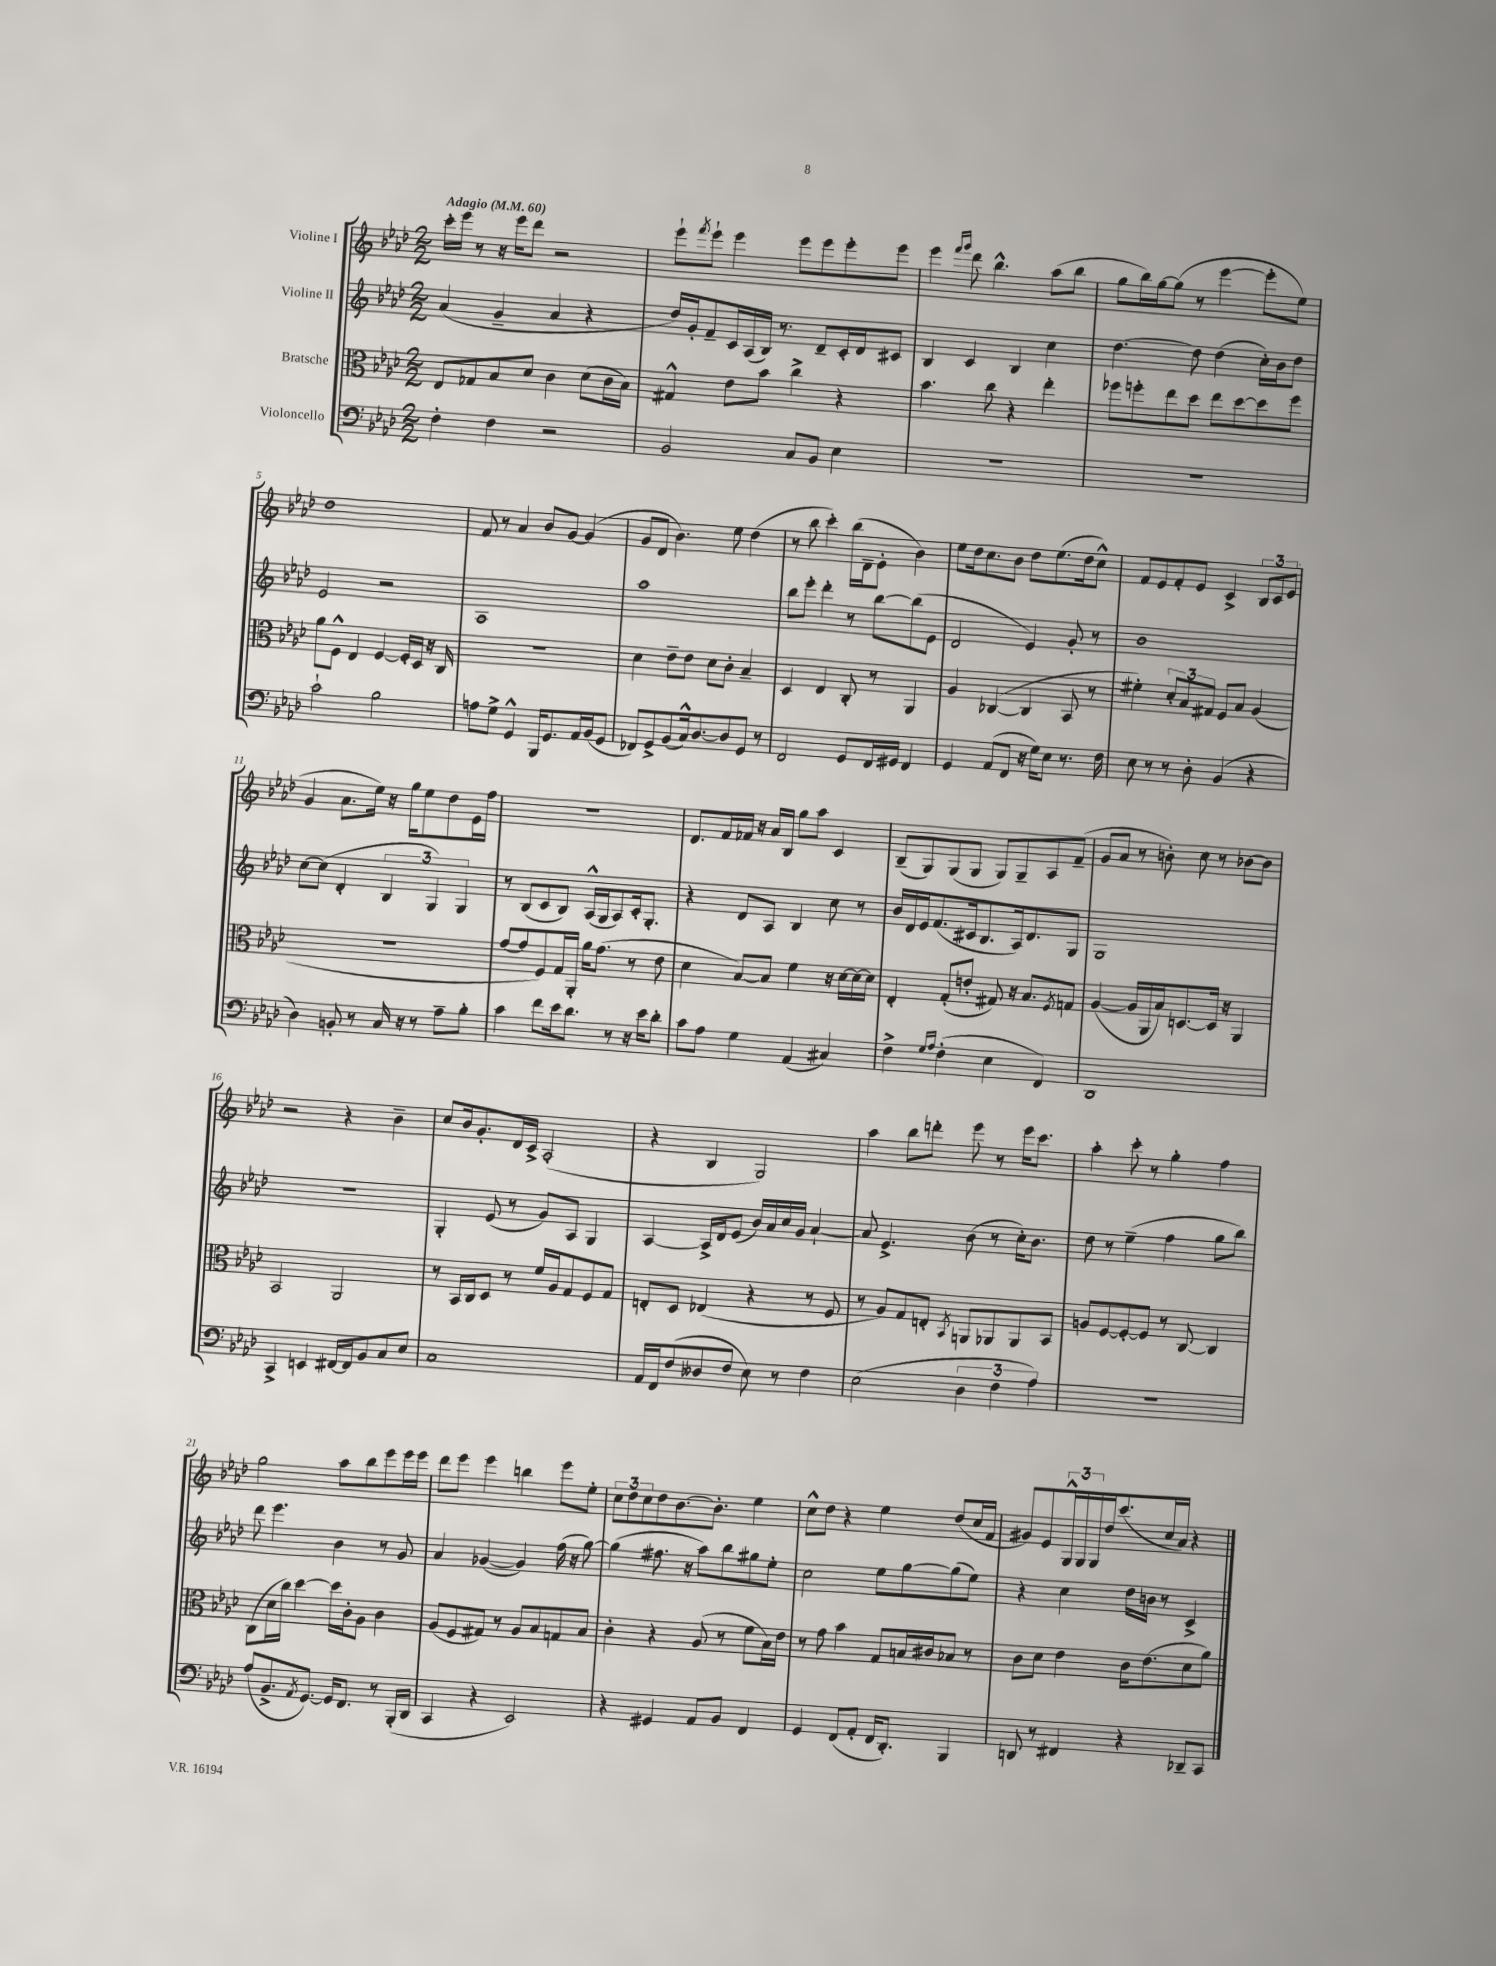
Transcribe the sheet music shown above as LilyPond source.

<<
\new StaffGroup <<
\new Staff = "s0" \with { instrumentName = "Violine I" } {
    \clef treble \key aes \major \numericTimeSignature \time 2/2 \tempo "Adagio" 4 = 60
    c'''16-. ees'''16 r8 r16 ees'''16 des'''8 r2 |
    ees'''8-! \acciaccatura { f'''8 } ees'''8-! ees'''4 ees'''8 ees'''8 ees'''8-. ees'''8 |
    ees'''4 \grace { f'''16 g'''16 } des'''8 bes''4.-^ aes''8( bes''8 |
    g''8 bes''16) g''16~ g''8( r8 ees'''4~ ees'''8-. ees''8) |
    des''1 |
    f'8 r8 aes'4 bes'8 g'8~ g'4( |
    g'8 des'8 bes'4.) ees''8 des''4( |
    r8 bes''8 c'''4-.) bes''16( des'16-- ees'8-. bes'4) |
    ees''8 des''16 c''8. bes'8 des''8 ees''8.( des''16 c''8-^) |
    f'8 ees'8 f'8-. ees'8 c'4-> \tuplet 3/2 { bes8 c'8 ees'8( } |
    g'4 aes'8. ees''16) r16 g''16 ees''8 des''8 ees'16 f''16 |
    r1 |
    des'8. f'16 fes'16 r16 aes'16 bes16 g''8 aes''8 c'4 |
    bes8--( g8) g8( g8 g8) g8-- aes8 f'8--( |
    g'8 aes'8 r8 b'8-.) c''8 r8 bes'8~ bes'8 |
    r2 r4 bes'4-- |
    c''8 bes'16 g'8.-. des'16 c'16-> aes2-.( |
    r4 bes4 g2) |
    aes''4 bes''8 d'''8-. ees'''8 r8 ees'''16 c'''8. |
    aes''4-. c'''8-. r8 g''4-. f''4 |
    g''2 aes''8 bes''8 ees'''8 ees'''16 ees'''16 |
    des'''8 ees'''8 ees'''4 b''4 ees'''8 ees''8-. |
    \tuplet 3/2 { c''8 des''8 c''8 } des''8 bes'8.~ bes'8.-. ees''4 |
    c''8-^ des''8 r4 ees''4 des''8( c''16 f'16 |
    gis'8) ees'8 \tuplet 3/2 { g16-^ g16 g16 } des''16 c'''8.( c''16 aes'16) r4 \bar "|." |
}
\new Staff = "s1" \with { instrumentName = "Violine II" } {
    \clef treble \key aes \major \numericTimeSignature \time 2/2
    aes'4( g'4-- aes'4 r4 |
    des''16) g'16-. f'8-- c'16 aes16( bes16) r8. des'8-- c'16-. des'16 cis'8 |
    bes4 c'4 bes4 c''4 |
    des''4.~ des''8 des''4( c''16-.) bes'16 des''8 |
    ees'2 r2 |
    aes1 |
    aes''1 |
    bes''8 ees'''8-. des'''4-. r8 bes''8~ bes''8( ees'8 |
    des'2 ees'4) g'8-. r8 |
    bes'1 |
    c''8~ c''8( des'4-. \tuplet 3/2 { bes4 g4) g4 } |
    r8 bes8( c'8 bes8) aes16-^( g16 aes8) c'16-. g8.-. |
    r4 des'8 aes8 bes4 c''8 r8 |
    bes'16 des'16 ees'16 f'8.( cis'16 bes8. aes16) des'8. g8 |
    g1 |
    R1 |
    g4-. ees'8( r8 g'8) aes8 g4 |
    aes4~ aes16-> des'16 ees'8( bes'16) aes'16 c''16 g'16 aes'4~-! |
    aes'8 ees'4.-> bes'8( r8 c''16-.) bes'8. |
    des''8 r8 ees''4--( f''4 g''8 bes''8) |
    des'''8 ees'''4. bes'4 r8 g'8 |
    aes'4 ges'4~( ges'4) f''16( r16 g''8~) |
    g''4( fis''8. r16 aes''8) bes''8 gis''8 ees''8-. |
    c''2 ees''8 g''8~ g''8( ees''8) |
    r4 c''4 des''16 b'16 r8 c'4-> \bar "|." |
}
\new Staff = "s2" \with { instrumentName = "Bratsche" } {
    \clef alto \key aes \major \numericTimeSignature \time 2/2
    ees8 ges8 bes8 des'8 c'4 des'8( c'16 bes16) |
    gis4-^ ees'8 bes'8 c''4-> r4 |
    bes'4. c''8 r4 ees''4-. |
    fes''8 f''8-. ees''8 des''8 ees''8 des''8~ des''8 f''8 |
    aes'8 f8-^ ees4 f4~ f16-. des16 r16 c16 |
    R1 |
    des'4 ees'8-- ees'8 des'8 c'8-. bes4-- |
    des4 ees4 c8-. r8 aes,4 |
    aes4 ces4~( ces4 bes,8 r8 |
    fis'4-.) \tuplet 3/2 { des'8-. bes8 gis8 } f8 bes8 aes4( |
    R1 |
    g'8~ g'8 f8) g16 aes,16-. aes'16 g'8.( r8 ees'8 |
    des'4 bes8~) bes8 f'4 r16 des'16~ des'16~ des'16 |
    ees4-. g8-.( e'8-. gis8) r16 bes8. \acciaccatura { f8 } g8 |
    aes4~( aes16 aes,16 bes16) d8.~ d16 r16 aes,4 |
    bes,2 aes,2 |
    r8 bes,16 c16 des8 r8 f'16 aes16 g8 f8 g8 |
    e8-. des8 ees4( r4 r8 f8 |
    r8 aes8) g8 e8-. \acciaccatura { bes,8 } a,8 aes,8 aes,8 bes,8 |
    a8 f8~ f8~-. f8 r8 c8~ c4 |
    c8( des'16 c''16) des''4~ des''16 c'16-. aes8 c'4 |
    aes8( f8 gis8) r8 aes8 bes8 g8 bes8 |
    c'4-. r4 aes8( r8 f'8 bes16) ees'16 |
    r8 g'8 bes'4 g8 b16 cis'16 bes8 r8 |
    c'8 des'8 ees'4 c'16 ees'8.( des'8 aes'8) \bar "|." |
}
\new Staff = "s3" \with { instrumentName = "Violoncello" } {
    \clef bass \key aes \major \numericTimeSignature \time 2/2
    f4-. f4 r2 |
    bes,2 c8 bes,8 ees4 |
    R1 |
    R1 |
    c'2-! bes2 |
    a8 g8-> g,4-^ bes,,16 g,8. aes,16 bes,16( g,8 |
    fes,8) g,8-> bes,8( c16-^) des8.~ des8 g,8 r8 |
    f,2 g,8 f,16 gis,16 f,4 |
    g,4 aes,8( f,8 r16 g16) ees8 r8. f16 |
    ees8 r8 r8 des8-. bes,4( r4 |
    des4) b,8-. r8 c16 r16 r8 aes8-- bes8-. |
    c'4 f'8 ees'16 des'8. r8 r16 ees'16 des'8-. |
    c'8 aes8 g4 aes,4( cis4) |
    f4-> \grace { g16 aes16 } f4-.( ees4 f,4) |
    des,1 |
    c,4-> e,4 fis,16~ fis,16 bes,8 c8 ees8 |
    c1 |
    aes,16 f,16 f8( deses8 f8 ees8) r8 f4 |
    ees2( \tuplet 3/2 { des4 f4 aes4) } |
    R1 |
    aes8( bes,8.-> \acciaccatura { aes,8 } g,8.~) g,16 f,8. r8 bes,,16-.( des,16 |
    c,4 r4 ees,2) |
    r4 gis,4 aes,8 bes,8 f,4 |
    g,4 f,8( aes,8-. f,16 des,8.-.) bes,,4 |
    d,8 r8 fis,4 r4 des,8-- c,8 \bar "|." |
}
>>
>>
